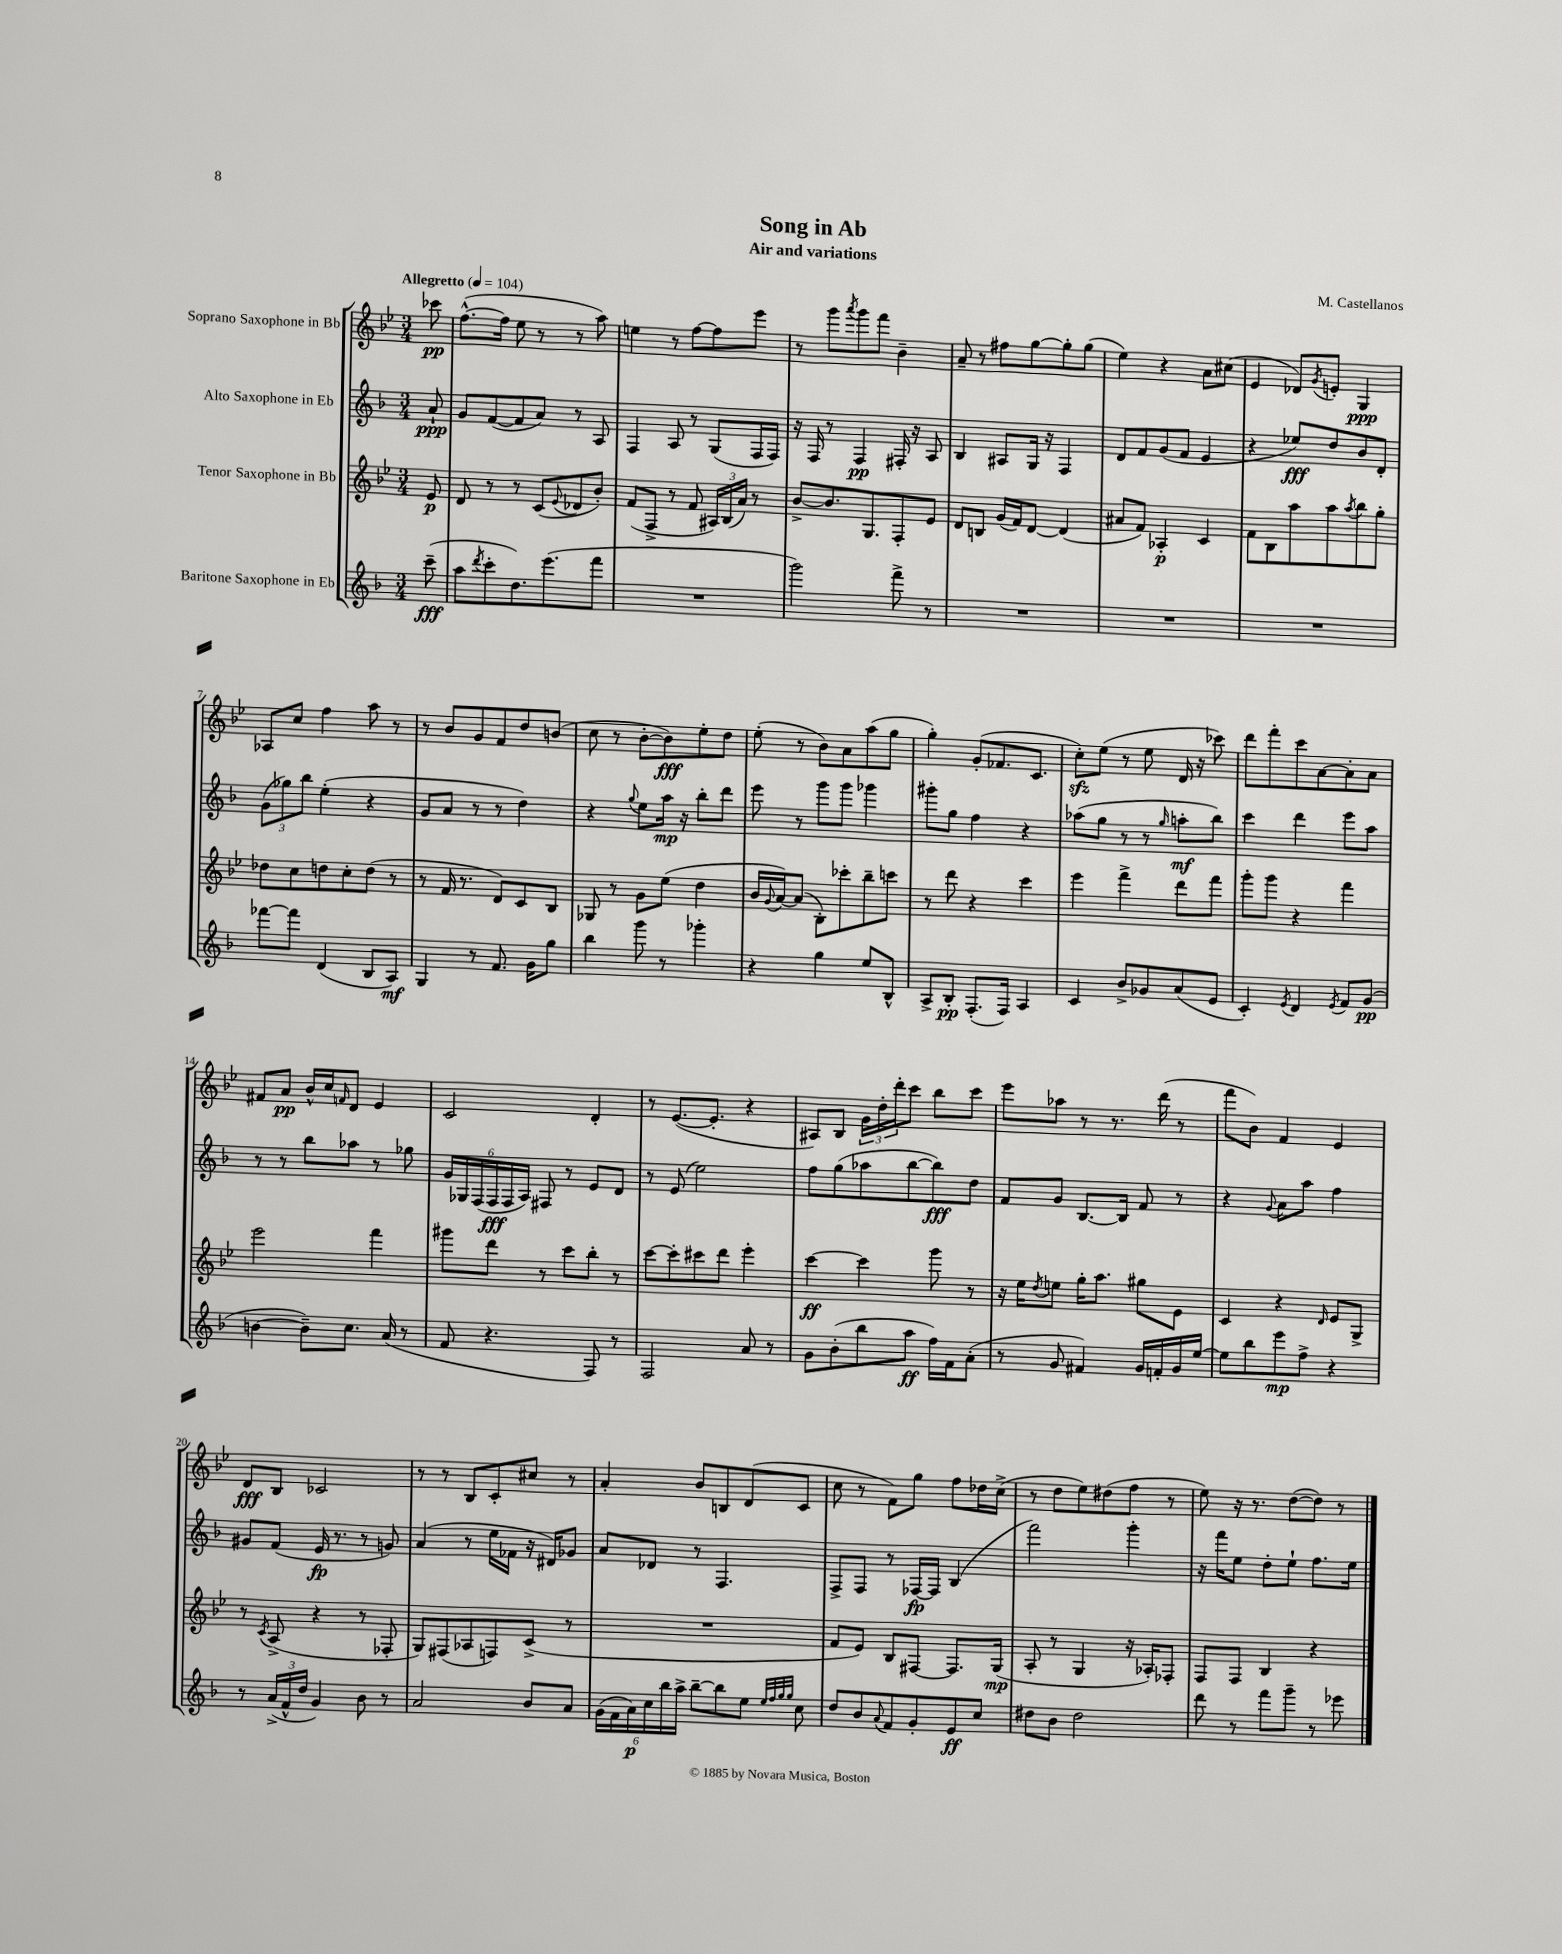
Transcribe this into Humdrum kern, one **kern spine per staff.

**kern	**kern	**kern	**kern
*staff4	*staff3	*staff2	*staff1
*clefG2	*clefG2	*clefG2	*clefG2
*k[b-]	*k[b-e-]	*k[b-]	*k[b-e-]
*M3/4	*M3/4	*M3/4	*M3/4
*MM104	*MM104	*MM104	*MM104
(8ccc~\	8e-/	8a`/	8ccc-\
=	=	=	=
8aa\L	8d/	8g/L	([8.ff^^\L
8qddd/	.	.	.
8ccc'\	8r	([8f/	.
.	.	.	16ff\]Jk
8.dd\)	8r	8f/]	8ee-\
.	(8c/L	8a/J)	8r
(8.eee\	.	.	.
.	8qqe-/	.	.
.	8d-/	8r	8r
8fff\J	8b-'/J)	8A/	8aa\)
=	=	=	=
2.r	(8f/L	4F/	4ee\
.	8F^/J	.	.
.	8r	8A/	8r
.	8f/	8r	[8ff\L
.	24A#/LL)	(8G/L	8ff\]
.	(24B-/	.	.
.	24a/JJ)	.	.
.	8r	16F/L	8eee-\J
.	.	16F/JJ)	.
=	=	=	=
2ggg\)	[8b-^/L	16r	8r
.	.	16F/	.
.	8.b-/]	8r	8ggg\L
.	.	.	8qaaa/
.	.	4F/	8ggg\
.	8.G/	.	.
.	.	.	8fff\J
8fff^\	8F'/	16F#'/	4b-~\
.	.	16r	.
8r	8e-/J	8A/	.
=	=	=	=
2.r	8d/L	4B-/	8a~/
.	8B/J	.	8r
.	(16g/LL	8A#/L	8ff#\L
.	16f/J)	.	.
.	[8d/J	16G/Jk	[8gg\
.	.	16r	.
.	(4d/]	4F/	8gg'\]
.	.	.	(8gg\J
=	=	=	=
2.r	8a#/L	8d/L	4ee-\)
.	8f/J)	8f/	.
.	4A-'/	(8g/	4r
.	.	8f/J	.
.	4c/	4e/	8a\L
.	.	.	(8cc#\J
=	=	=	=
2.r	8f\L	4r	4e-/
.	8B-\	.	.
.	8aa\	8ee-/L)	8d-/L)
.	.	.	8qg/
.	8aa\	8dd/	8e'/J
.	8qaa/	.	.
.	8bb-\	8b-/	4G/
.	8gg'\J	8d'/J	.
=	=	=	=
[8fff-\L	8dd-\L	(12g\L	8A-/L
.	.	12gg-\)	.
8fff-\]J	8cc\	.	8cc/J
.	.	12bb-\J	.
(4d/	8dd\	(4ee'\	4ff\
.	8cc'\	.	.
8B-/L	(8dd\J	4r	8aa\
8A/J)	8r	.	8r
=	=	=	=
4G/	8r	8g/L	8r
.	16f/	8a/J	8b-/L
.	8.r	.	.
8r	.	8r	8g/
8.f/	8d/L)	8r	8f/
.	8c/	4dd\)	8dd/
16g\LK	.	.	.
8gg\J	8B-/J	.	(8b/J
=	=	=	=
4bb-\	8G-/	4r	8cc\
.	8r	.	8r
.	.	8qqgg/	.
8ggg\	8g\L	8ee\L	[8b-'\L
8r	(8ee-\J	16aa\Jk	8b-\])
.	.	16r	.
4ggg-'\	4dd\	8bb-'\L	8ee-'\
.	.	8ddd\J	8dd\J
=	=	=	=
4r	16b-/LL	8eee\	(8ee-'\
.	8qqg/	.	.
.	[16a/J)	.	.
.	(8a/]J	8r	8r
4gg\	8B-'\L)	8ggg\L	8b-\L)
.	8ccc-'\	8ggg\J	8a\
8ee/L	8bb-~\	4ggg-\	(8aa\
8B-^^/J	8ccc\J	.	8gg\J
=	=	=	=
8A^/L	8r	8ggg#'\L	4gg'\)
8B-'/J	8ddd\	8gg\J	.
(8.F'/L	4r	4ff\	(8g'/L
.	.	.	8.f-/
16F/Jk)	.	.	.
4A/	4ccc\	4r	.
.	.	.	8.c/J
=	=	=	=
4c/	4eee-\	(8aa-\L	8cc'\L)
.	.	8gg\J	(8ee-\J
8b-^/L	4fff^\	8r	8r
8g-/	.	8r	8ee-\
.	.	16qqgg/	.
(8a/	8ddd\L	8aa'\L	16d/
.	.	.	16r
8e/J	8fff\J	8bb-\J)	8ccc-\)
=	=	=	=
4c'/)	8ggg'\L	4ccc\	8ddd\L
.	8ggg\J	.	8fff'\
8qe/	.	.	.
4d/	4r	4ddd\	8ccc\
.	.	.	[8a\
8qe/	.	.	.
8f/L	4fff\	8eee\L	8a'\]
(8g/J	.	8aa\J	8a\J
=	=	=	=
[4b\	2eee-\	8r	8f#/L
.	.	8r	8a/J
8b~\]L)	.	8bb-\L	16b-^^/LL
.	.	.	16cc/J
.	.	.	16qqf/
8.cc\J	.	8aa-\J	8d/J
.	4fff\	8r	4e-/
(16a/	.	.	.
8r	.	8gg-\	.
=	=	=	=
8f/	8ggg#\L	24g/LL	2c/
.	.	24G-/	.
.	.	(24F/	.
4.r	8ddd\J	24F/	.
.	.	24F/	.
.	.	24A/JJ)	.
.	8r	8F#/	.
.	8ccc\L	8r	.
8F/)	8bb-'\J	8e/L	4d'/
8r	8r	8d/J	.
=	=	=	=
2F/	[8ccc\L	8r	8r
.	8ccc'\]	(8e/	([8.e-/L
.	8ccc#\	2ee\)	.
.	.	.	8.e-'/]J
.	8ddd\J	.	.
8a/	4eee-'\	.	4r
8r	.	.	.
=	=	=	=
8g\L	[4ccc\	8ff\L	8A#/L)
(8b-'\	.	(8gg\	8B-/J
8bb-\	4ccc\]	8aa-\	24g\LL
.	.	.	24dd'\
.	.	.	24ddd'\J
8aa\J	.	[8bb-\	8ccc\J
16ff\LL)	8ggg\	8bb-\])	8bb-\L
16f\J	.	.	.
(8a'\J	8r	8dd\J	8ccc\J
=	=	=	=
8r	16r	8f/L	8eee-\L
.	16ee-\LK	.	.
.	8qdd/	.	.
8g/	8ee\J	8g/J	8aa-\J
4f#/)	16gg'\LK	[8.B-/L	8r
.	8.aa\J	.	.
.	.	.	8.r
.	.	16B-/]Jk	.
16g/LL	8gg#\L	8f/	.
16f'/	.	.	(16ddd\
16g/	8e-\J	8r	8r
[16ee/JJ	.	.	.
=	=	=	=
8ee\]L	4c/	4r	8fff\L
8bb-\	.	.	8b-\J)
.	.	8qqg/	.
8eee\	4r	8a\L	4f/
8ff^\J	.	8aa\J	.
.	16qqd/	.	.
4r	8e-/L	4ff\	4e-/
.	8G^/J	.	.
=	=	=	=
8r	8r	8g#/L	8d/L
.	8qc/	.	.
(24a^/LL	(8A^/	(8f/J	8B-/J
24f^^/	.	.	.
24dd/JJ	.	.	.
4g/)	4r	16e/	2c-/
.	.	8.r	.
8b-\	8r	8r	.
8r	8F-'/	8g/)	.
=	=	=	=
2a/	8G/L)	(4a/	8r
.	(8F#/	.	8r
.	8A-/	8r	8B-/L
.	8F/)	16ee\LL	8c'/
.	.	16f-\JJ	.
8b-/L	(8c^/J	16r	8cc#/J
.	.	16d#/LK)	.
8a/J	8r	8g-/J	8r
=	=	=	=
(24g\LL	2.r	8a/L	4a'/
24f\	.	.	.
24a\)	.	.	.
24cc\	.	8d-/J	.
24bb-\	.	.	.
24aa^\JJ	.	.	.
[8bb-~\L	.	8r	8b-/L
8bb-\]	.	4.F/	8B/
8ee\J	.	.	(8d/
32qqee/LLL	.	.	.
32qqff/	.	.	.
32qqgg/	.	.	.
32qqgg/JJJ	.	.	.
8cc\	.	.	8c/J
=	=	=	=
8dd/L	8f/L	8F^/L	8cc\
8b-/	8e-/J)	8F/J	8r
8qqa/	.	.	.
8f/	8B-/L	8r	8f\L)
8g'/	[8F#/J	[16F-/LL	8gg\J
.	.	16F-/]JJ	.
8e/	8.F#/]L	(4B-/	8ff\L
8cc/J	.	.	16dd-\L
.	(16G/Jk	.	(16cc^\JJ
=	=	=	=
8dd#\L	8A'/	2fff\)	8r
8b-\J	8r	.	8dd\L
2dd#\	4G/	.	8ee-\)
.	.	.	(8dd#\
.	16r	4ggg'\	8ff\J
.	16A-'/LK)	.	.
.	8F-'/J	.	8r
=	=	=	=
8ddd\	8F/L	16r	8ee-\)
.	.	16fff\LK	.
8r	8F/J	8ee\J	16r
.	.	.	8.r
8fff\L	4B-/	8dd'\L	.
8ggg~\J	.	8ee`\J	([8dd\L
8r	4r	8.ff\L	8dd\]J)
8eee-\	.	.	8r
.	.	16ee\Jk	.
==	==	==	==
*-	*-	*-	*-
